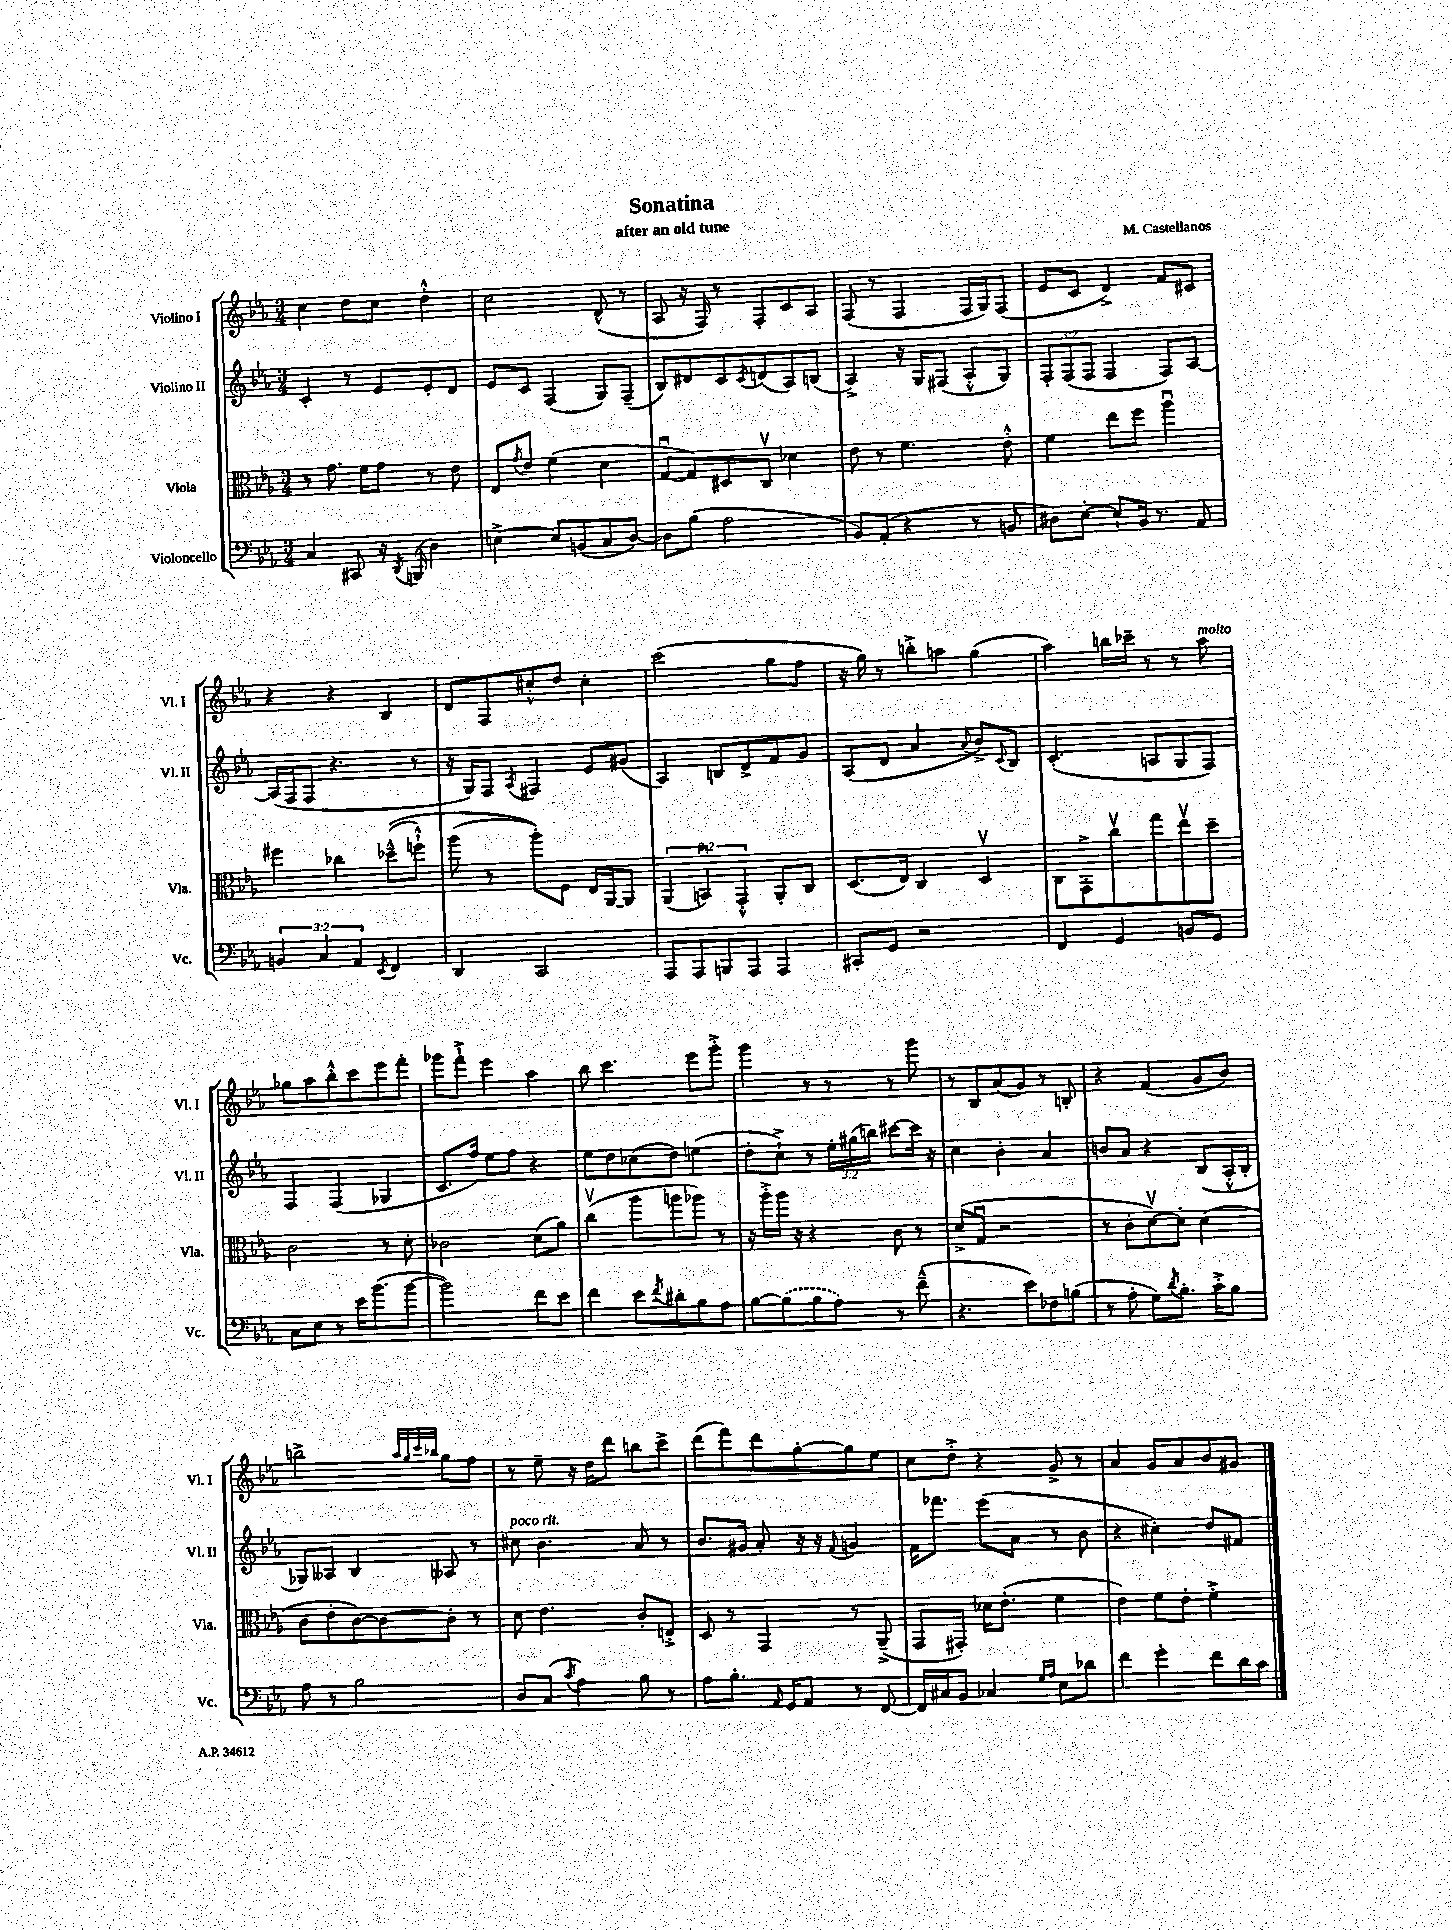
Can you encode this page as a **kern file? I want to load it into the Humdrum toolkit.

**kern	**kern	**kern	**kern
*part4	*part3	*part2	*part1
*staff4	*staff3	*staff2	*staff1
*I"Violoncello	*I"Viola	*I"Violino II	*I"Violino I
*I'Vc.	*I'Vla.	*I'Vl. II	*I'Vl. I
*clefF4	*clefC3	*clefG2	*clefG2
*k[b-e-a-]	*k[b-e-a-]	*k[b-e-a-]	*k[b-e-a-]
*M3/4	*M3/4	*M3/4	*M3/4
=1	=1	=1	=1
4C/	8r	4c'/	4cc\
.	8.g\	.	.
8CC#X/	.	8r	8dd\L
.	16f\KL	.	.
16r	8g\J	8e-/L	8cc\J
8qDD/	.	.	.
(16BBBn/	.	.	.
4D\)	8r	8e-'/	4dd'^^\
.	8e-\	8d/J	.
=2	=2	=2	=2
[4En^\	8E-/L	8e-/L	2cc\
.	8qg/	.	.
.	8e-/J	8c/J	.
8E/L]	(4f\	(4F/	.
(8BBn/	.	.	.
8C/	4d\	8G/L)	(8d^^/
[8D/J)	.	(8F~/J	8r
=3	=3	=3	=3
8D\L]	[8Gu/L	8B-/L)	8A-/
(8B-\J	8G/])	8d#X/	16r
.	.	.	16F/)
2A-\	8D#X/	8c/	8r
.	.	8qc/	.
.	8Cv/J	(8dn/	8F'/L
.	4d-X\	8A-/)	8c/
.	.	(8Bn/J	8A-/J
=4	=4	=4	=4
8BB-/L)	8e-\	4A-^/)	(8F/
(8AA-'/J	8r	.	8r
4r	4.f\	16r	4F/
.	.	16G/KL	.
.	.	(8F#X/J	.
8r	.	8A-'^^/L	16F/LL
.	.	.	16G/J)
8BBn/	8e-'^^\	8G/J)	(8F/J
=5	=5	=5	=5
8D#X\L)	4f\	12F'/L	8e-/L
.	.	(12F/	.
[8E-'\J	.	.	8c/J
.	.	12F/J	.
8E-`/L]	8ee-\L	4F/	4d^/)
16BB-/Jk	8ff\J	.	.
8.r	.	.	.
.	4aa-u\	8F/L)	8f/L
8AA-/	.	[8A-/J	8c#X/J
!!LO:LB:g=z
=6	=6	=6	=6
6BBn/	4ff#X\	(16A-/LL]	4r
.	.	16F/J	.
.	.	8F/J	.
6C/	.	.	.
.	4cc-X\	4.r	4r
6AA-/	.	.	.
8qEE-/	.	.	.
4FF/	((8dd-X~^^\L	.	4B-/
.	8ffn`^^\J)	8r	.
=7	=7	=7	=7
4DD/	(8aa-\	16r	8d/L
.	.	16G/KL)	.
.	8r	8F/J	8F/
.	.	8qA-/	.
2CC/	8aa-'\L))	4F#X/	8cc#X'^^/
.	8F\J	.	8dd/J
.	16E-/LL	8e-/L	4cc#'\
.	[16AA-/J	.	.
.	8AA-/J]	(8g#X/J	.
=8	=8	=8	=8
8AAA-/L	(6AA-/	4A-/)	(2ccc\
8AAA-/	.	.	.
.	6BBnu/)	.	.
8BBBn/	.	8Bn/L	.
.	6GG'^^/	.	.
8AAA-/J	.	8d^/	.
4AAA-/	8AA-'/L	8f/	8gg\L
.	8C/J	8g/J	8ff\J
=9	=9	=9	=9
8CC#X'/L	(8.D/L	(8A-/L	16r
.	.	.	16gg\)
8GG/J	.	8d/J	8r
.	16E-/Jk)	.	.
2r	4C/	4a-/	8bbn'^\L
.	.	.	8aan\J
.	.	8qqa-/	.
.	4Dv/	8b-^/L)	(4gg\
.	.	8qqc/	.
.	.	8B-/J	.
=10	=10	=10	=10
4FF/	8C\L	(4.c'/	4aa-\)
.	8GG'^\	.	.
4GG/	8ccv\	.	16bbn\LL
.	.	.	16ccc-X~\JJ
.	8gg\	8An/L	8r
8BBn/L	8ee-v\	8G/	8r
!	!	!	!LO:TX:a:i:t=molto
8GG/J	8dd~\J	8F/J)	8aa-\
!!LO:LB:g=z
=11	=11	=11	=11
8C\L	2c\	4F/	8gg-X\L
8E-\J	.	.	8aa-\
8r	.	(4F/	8bb-'^^\
16e-\KL	.	.	8ccc\
(8.b-\	.	.	.
.	8r	4G-X/	8eee-\
[8b-\J	8d'\	.	8fff'\J
=12	=12	=12	=12
2b-\])	2c-X\	8.c/L	8ggg-X\L
.	.	.	8fff`^\J
.	.	16ff/Jk)	.
.	.	8ee-\L	4eee-\
.	.	8ff\J	.
8f\L	(8d\L	4r	4aa-\
8e-\J	8a-\J)	.	.
=13	=13	=13	=13
4f\	(4ccv\	8ee-\L	8bb-\
.	.	8dd\	4.ccc\
8e-\L	8aa-\L	(8cc-X\	.
8qf/	.	.	.
8d#X'\	8aan\	8dd\J)	.
8B-\	8aa-X\J)	(4een\	8eee-\L
8A-\J	8r	.	8ggg'^\J
=14	=14	=14	=14
[8B-\L	16r	8dd'\L	4ggg\
.	16aa-'^\LL	.	.
(8B-\]	16aa-\JJ	8cc`^\J)	.
.	16r	.	.
8B-\	4r	8r	8r
8A-\J)	.	24ee-'\LL	8r
.	.	(24gg#X\	.
.	.	24bbn\JJ)	.
8r	8c\	[8ccc#X\L	8r
(8f~^^\	8r	16ccc#\Jk]	8ggg\
.	.	16r	.
=15	=15	=15	=15
4.r	(8d^/L	4cc\	8r
.	8Gu/J	.	8B-/L
.	2r	4b-'\	(8a-/
8e-\L)	.	.	8g/J)
8F-X\	.	4a-/	8r
(8Bn\J	.	.	8Bn'/
=16	=16	=16	=16
8r	8r	8bn/L	4r
8A-'\	8c'\L	8a-/J	.
8G\L)	[8dv\)	4r	(4f/
8qd/	.	.	.
8.B-'\J	8d'\J]	.	.
.	(4d\	(8B-/L	8g/L
16c'^\KL	.	.	.
8B-\J	.	16A-'^^/L	8b-/J)
.	.	16B-'/JJ	.
!!LO:LB:g=z
=17	=17	=17	=17
8A-\	8c\L	8G-X/L)	2bbn^\
8r	8e-'\	8A--X/J	.
2B-\	[8c\)	4B-/	.
.	8c\_	.	.
.	.	.	32qqaa-/LLL
.	.	.	32qqgg/
.	.	.	32qqccc/
.	.	.	32qqbb-X/JJJ
.	8c'\J]	8A-X/	8gg\L
.	8r	8r	8ff\J
=18	=18	=18	=18
!	!	!LO:TX:a:i:t=poco rit.	!
8D/L	8d\	8cc#X\	8r
(8C/J	4.e-\	4.b-\	8ee-~\
8qc/	.	.	.
4A-\)	.	.	16r
.	.	.	16dd\KL
.	.	.	8ddd\J
8B-\	8c'/L	8a-/	8bbn\L
8r	8En'^/J	8r	8ccc^\J
=19	=19	=19	=19
8A-\L	8D/	8.b-/L	(8ddd\L
8.B-'\J	8r	.	8fff\)
.	.	16g#X/Jk	.
.	4GG/	8a-'/	8ddd\
16qqAA-/	.	.	.
16GG/KL	.	.	.
8AA-/J	.	16r	[8gg'\
.	.	16r	.
.	.	8qqf/	.
8r	8r	4gn/	8gg\]
[8FF/	(8AA-~^/	.	8ee-\J
=20	=20	=20	=20
16FF/LL]	8GG/L	16f\KL	8cc\L
16C#X/J	.	8.fff-X\J	.
8BB-/J	8GG#X'/J)	.	8dd'^\J
4C-X/	16d-X\KL	(8eee-\L	4r
.	(8.e-'\J	.	.
.	.	8a-\J	.
16qqG/LL	.	.	.
16qqA-/JJ	.	.	.
8E-\L	4f\	8r	8g^/
8d-X\J	.	8b-\	8r
=21	=21	=21	=21
4f\	4e-\)	4r	4a-/
4g'\	8f\L	4cc#X'\)	8g/L
.	8e-'\J	.	8a-/
8f\L	4f'^\	8dd/L	8b-/
16d\L	.	8f#X/J	8g#X/J
16c\JJ	.	.	.
==	==	==	==
*-	*-	*-	*-
